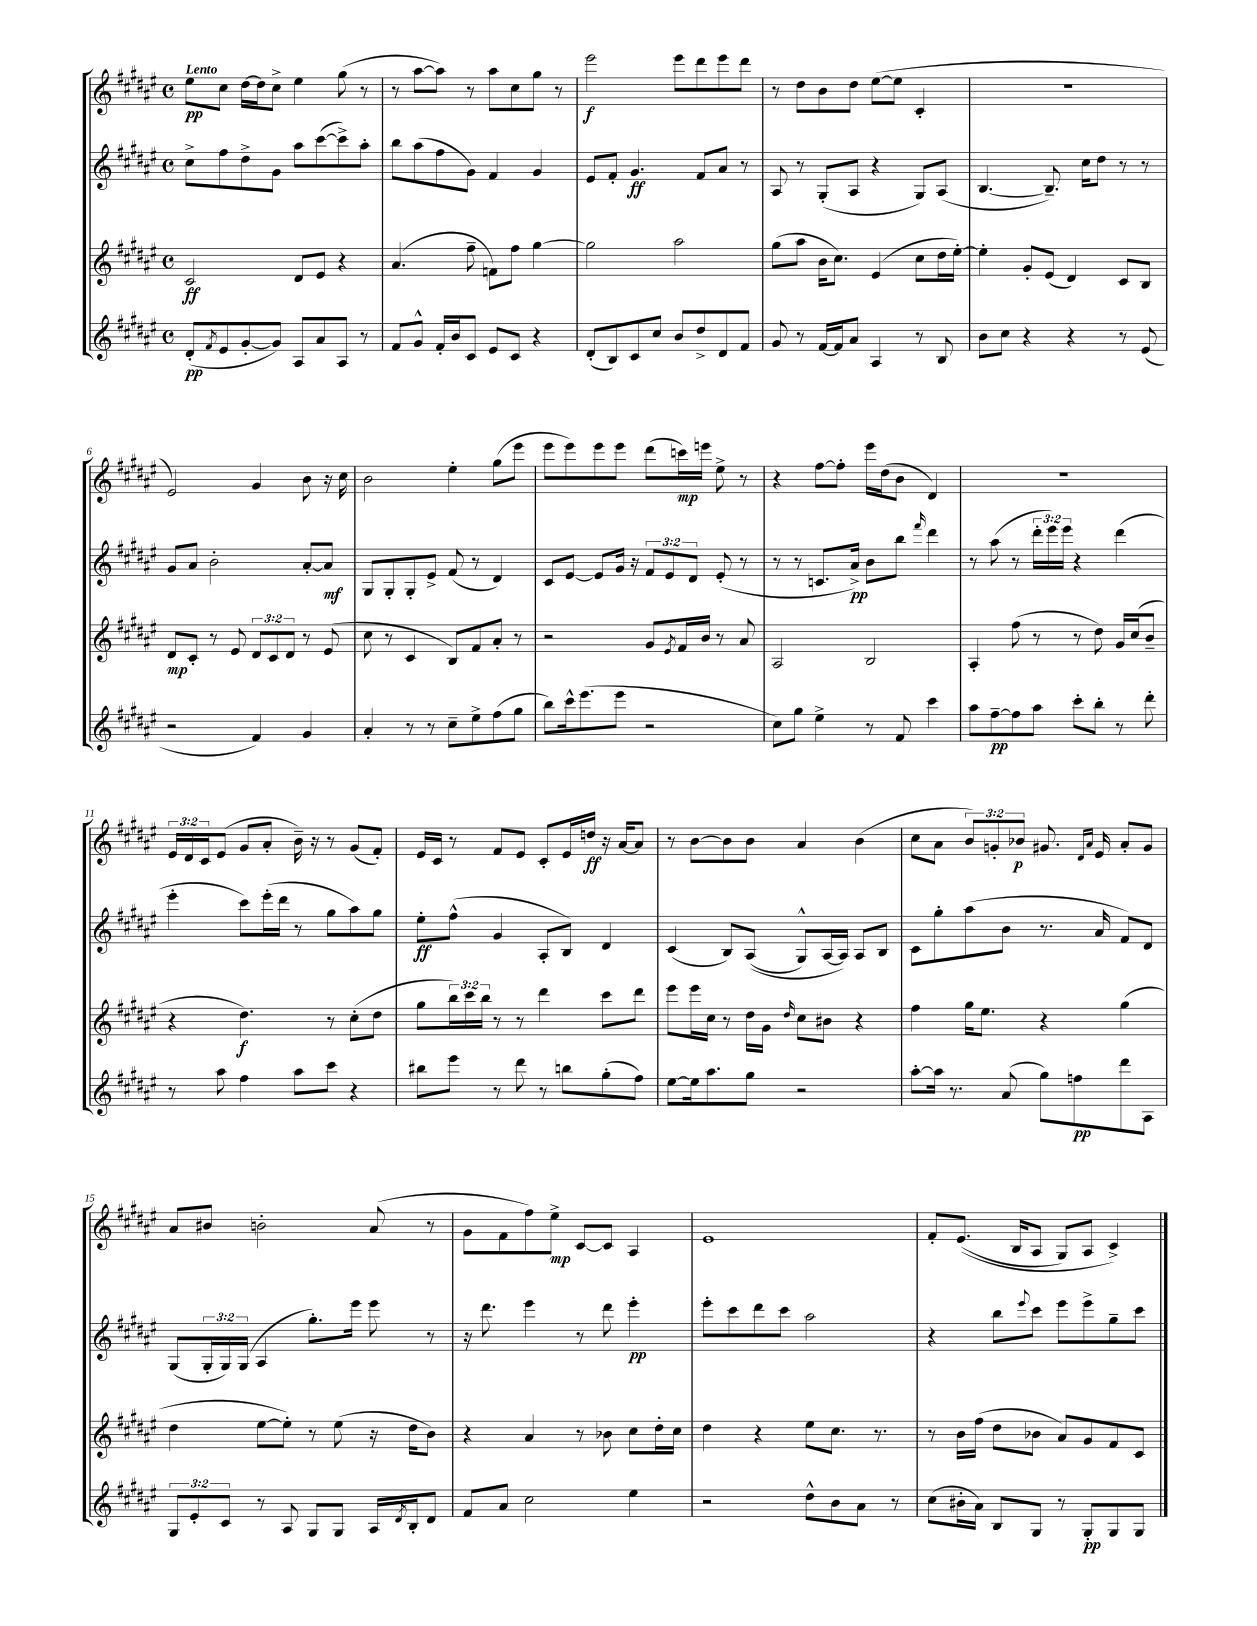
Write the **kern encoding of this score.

**kern	**dynam	**kern	**dynam	**kern	**dynam	**kern	**dynam
*part4	*part4	*part3	*part3	*part2	*part2	*part1	*part1
*staff4	*staff4	*staff3	*staff3	*staff2	*staff2	*staff1	*staff1
*clefG2	*	*clefG2	*	*clefG2	*	*clefG2	*
*k[f#c#g#d#a#e#]	*	*k[f#c#g#d#a#e#]	*	*k[f#c#g#d#a#e#]	*	*k[f#c#g#d#a#e#]	*
*M4/4	*	*M4/4	*	*M4/4	*	*M4/4	*
*met(c)	*	*met(c)	*	*met(c)	*	*met(c)	*
=1	=1	=1	=1	=1	=1	=1	=1
!	!	!	!	!	!	!LO:TX:a:B:t=Lento	!
(8d#'/L	pp	2c#/	ff	8cc#^\L	.	8ee#\L	pp
8qf#/	.	.	.	.	.	.	.
8e#/	.	.	.	8ff#\	.	8cc#\J	.
[8g#'/	.	.	.	8dd#^\	.	[16dd#\LL	.
.	.	.	.	.	.	16dd#\J]	.
8g#/J])	.	.	.	8g#\J	.	8cc#^\J	.
8A#/L	.	8d#/L	.	8aa#\L	.	4ee#\	.
8a#/	.	8e#/J	.	([8ccc#\	.	.	.
8A#/J	.	4r	.	8ccc#^\])	.	(8gg#\	.
8r	.	.	.	8aa#'\J	.	8r	.
=2	=2	=2	=2	=2	=2	=2	=2
8f#/L	.	(4.a#/	.	8bb\L	.	8r	.
8g#^^/J	.	.	.	(8aa#\	.	[8aa#\L	.
16f#'/LL	.	.	.	8ff#\	.	8aa#\J])	.
16b/J	.	.	.	.	.	.	.
8c#/J	.	8ff#~\	.	8g#\J)	.	8r	.
8e#/L	.	8fn\L)	.	4f#/	.	8aa#\L	.
8c#/J	.	8ff#\J	.	.	.	8cc#\	.
4r	.	[4gg#\	.	4g#/	.	8gg#\J	.
.	.	.	.	.	.	8r	.
=3	=3	=3	=3	=3	=3	=3	=3
(8d#'/L	.	2gg#\]	.	8e#/L	.	2eee#\	f
8B/)	.	.	.	8f#'/J	.	.	.
8c#/	.	.	.	4.g#/	ff	.	.
8cc#/J	.	.	.	.	.	.	.
8b/L	.	2aa#\	.	.	.	8eee#\L	.
8dd#^/	.	.	.	8f#/L	.	8ddd#\	.
8d#/	.	.	.	8a#/J	.	8eee#\	.
8f#/J	.	.	.	8r	.	8ddd#\J	.
=4	=4	=4	=4	=4	=4	=4	=4
8g#/	.	(8gg#\L	.	8A#/	.	8r	.
8r	.	8aa#\J	.	8r	.	8dd#\L	.
[16f#/LL	.	16b\KL	.	(8G#'/L	.	8b\	.
16f#/J]	.	8.cc#\J)	.	.	.	.	.
8a#/J	.	.	.	8A#/J	.	8dd#\J	.
4A#/	.	(4e#/	.	4r	.	([8ee#\L	.
.	.	.	.	.	.	8ee#\J]	.
8r	.	8cc#\L	.	8G#/L)	.	4c#'/	.
8B/	.	16dd#\L	.	(8A#/J	.	.	.
.	.	[16ee#'\JJ)	.	.	.	.	.
=5	=5	=5	=5	=5	=5	=5	=5
8b\L	.	4ee#'\]	.	[4.B/	.	1r	.
8cc#\J	.	.	.	.	.	.	.
4r	.	8g#'/L	.	.	.	.	.
.	.	(8e#/J	.	8.B~/])	.	.	.
4r	.	4d#/)	.	.	.	.	.
.	.	.	.	16cc#\KL	.	.	.
.	.	.	.	8dd#\J	.	.	.
8r	.	8c#/L	.	8r	.	.	.
(8e#/	.	8B/J	.	8r	.	.	.
!!LO:LB:g=z
=6	=6	=6	=6	=6	=6	=6	=6
2r	.	8d#/L	mp	8g#/L	.	2e#/)	.
.	.	8c#'/J	.	8a#/J	.	.	.
.	.	8r	.	2b'\	.	.	.
.	.	8e#/	.	.	.	.	.
4f#/)	.	12d#/L	.	.	.	4g#/	.
.	.	12c#/	.	.	.	.	.
.	.	12d#/J	.	.	.	.	.
4g#/	.	8r	.	[8a#'/L	.	8b\	.
.	.	(8e#/	.	8a#/J]	mf	16r	.
.	.	.	.	.	.	16cc#\	.
=7	=7	=7	=7	=7	=7	=7	=7
4a#'/	.	8cc#\	.	8G#/L	.	2b\	.
.	.	8r	.	8G#'/	.	.	.
8r	.	4c#/	.	8G#'/	.	.	.
8r	.	.	.	8e#^/J	.	.	.
8cc#~\L	.	8B/L)	.	(8f#/	.	4ee#'\	.
8ee#^\	.	8f#/	.	8r	.	.	.
(8ff#\	.	8a#'/J	.	4d#/)	.	(8gg#\L	.
8gg#\J	.	8r	.	.	.	8eee#\J	.
=8	=8	=8	=8	=8	=8	=8	=8
8bb\L)	.	2r	.	8c#/L	.	8eee#\L	.
16ccc#^^\k	.	.	.	[8e#/J	.	8eee#\)	.
(8.eee#\	.	.	.	.	.	.	.
.	.	.	.	8e#/L]	.	8eee#\	.
8eee#\J	.	.	.	16g#/Jk	.	8eee#\J	.
.	.	.	.	16r	.	.	.
2r	.	8g#/L	.	12f#/L	.	(8ddd#\L	.
.	.	.	.	12e#/	.	.	.
.	.	8qe#/	.	.	.	.	.
.	.	16f#/L	.	.	.	16cccn\L)	mp
.	.	.	.	12d#/J	.	.	.
.	.	16b/JJ	.	.	.	16eeen\JJ	.
.	.	8r	.	(8e#'/	.	8ee#^\	.
.	.	8a#/	.	8r	.	8r	.
=9	=9	=9	=9	=9	=9	=9	=9
8cc#\L)	.	2A#/	.	8r	.	4r	.
8gg#\J	.	.	.	8r	.	.	.
4ee#^\	.	.	.	8.cn/L	.	[8ff#\L	.
.	.	.	.	.	.	8ff#'\J]	.
.	.	.	.	16a#^/Jk)	pp	.	.
8r	.	2B/	.	8b\L	.	16eee#\LL	.
.	.	.	.	.	.	(16dd#\J	.
8f#/	.	.	.	8bb\J	.	8b\J	.
.	.	.	.	16qqfff#/	.	.	.
4ccc#\	.	.	.	4ddd#\	.	4d#/)	.
=10	=10	=10	=10	=10	=10	=10	=10
8aa#\L	.	4A#'/	.	8r	.	1r	.
[8ff#~\	pp	.	.	(8aa#\	.	.	.
8ff#\]	.	(8ff#\	.	8r	.	.	.
8aa#\J	.	8r	.	24ddd#'\LL	.	.	.
.	.	.	.	24eee#\)	.	.	.
.	.	.	.	24eee#\JJ	.	.	.
8ccc#'\L	.	8r	.	4r	.	.	.
8bb'\J	.	8dd#\)	.	.	.	.	.
8r	.	16g#/LL	.	(4ddd#\	.	.	.
.	.	(16cc#/J	.	.	.	.	.
8ddd#'\	.	8b~/J	.	.	.	.	.
!!LO:LB:g=z
=11	=11	=11	=11	=11	=11	=11	=11
8r	.	4r	.	4eee#'\	.	24e#/LL	.
.	.	.	.	.	.	24d#/	.
.	.	.	.	.	.	24c#/J	.
8aa#\	.	.	.	.	.	(8e#/J	.
4ff#\	.	4.dd#\)	f	8ccc#\L)	.	8g#/L	.
.	.	.	.	(16eee#'\L	.	8a#'/J	.
.	.	.	.	16ddd#\JJ	.	.	.
8aa#\L	.	.	.	8r	.	16b~\)	.
.	.	.	.	.	.	16r	.
8ccc#\J	.	8r	.	8gg#\L	.	8r	.
4r	.	(8cc#'\L	.	8aa#\)	.	(8g#/L	.
.	.	8dd#\J	.	8gg#\J	.	8f#'/J)	.
=12	=12	=12	=12	=12	=12	=12	=12
8bb#X\L	.	8gg#\L	.	8ee#'\L	ff	16e#/LL	.
.	.	.	.	.	.	16c#/JJ	.
8eee#\J	.	24bb\L)	.	(8ff#^^\J	.	8r	.
.	.	24ccc#\	.	.	.	.	.
.	.	24bb\JJ	.	.	.	.	.
8r	.	8r	.	4g#/	.	8f#/L	.
8ddd#\	.	8r	.	.	.	8e#/J	.
8r	.	4ddd#\	.	8A#'/L	.	8c#'/L	.
8bbn\L	.	.	.	8B/J)	.	16e#/L	.
.	.	.	.	.	.	16ddn/JJ	ff
(8gg#'\	.	8ccc#\L	.	4d#/	.	16r	.
.	.	.	.	.	.	[16a#/KL	.
8ff#\J)	.	8ddd#\J	.	.	.	8a#/J]	.
=13	=13	=13	=13	=13	=13	=13	=13
[8ee#\L	.	8eee#\L	.	(4c#/	.	8r	.
16ee#\k]	.	16eee#\L	.	.	.	[8b\L	.
8.aa#\	.	16cc#\JJ	.	.	.	.	.
.	.	8r	.	8B/L)	.	8b\]	.
8gg#\J	.	16dd#\LL	.	((8A#/J	.	8b\J	.
.	.	16g#\JJ	.	.	.	.	.
.	.	16qqdd#/	.	.	.	.	.
2r	.	8cc#\L	.	8G#^^/L)	.	4a#/	.
.	.	8b#X\J	.	[16A#/L	.	.	.
.	.	.	.	16A#/JJ])	.	.	.
.	.	4r	.	8A#/L	.	(4b\	.
.	.	.	.	8B/J	.	.	.
=14	=14	=14	=14	=14	=14	=14	=14
[8aa#'\L	.	4ff#\	.	8c#\L	.	8cc#\L	.
16aa#\Jk]	.	.	.	8gg#'\	.	8a#\J	.
8.r	.	.	.	.	.	.	.
.	.	16gg#\KL	.	(8aa#\	.	12b/L)	.
.	.	8.ee#\J	.	.	.	.	.
.	.	.	.	.	.	12gn'/	.
(8a#/	.	.	.	8b\J	.	.	.
.	.	.	.	.	.	12b-X/J	p
8gg#\L)	.	4r	.	8.r	.	8.g#X/	.
8ffn\	pp	.	.	.	.	.	.
.	.	.	.	.	.	16qqd#/LL	.
.	.	.	.	.	.	16qqa#/JJ	.
.	.	.	.	16a#/	.	16e#/	.
8ddd#\	.	(4gg#\	.	8f#/L)	.	8a#'/L	.
8A#\J	.	.	.	8d#/J	.	8g#/J	.
!!LO:LB:g=z
=15	=15	=15	=15	=15	=15	=15	=15
12G#/L	.	4dd#\	.	(8G#/L	.	8a#/L	.
12e#'/	.	.	.	.	.	.	.
.	.	.	.	24G#'/L	.	8b#X/J	.
12c#/J	.	.	.	24G#/)	.	.	.
.	.	.	.	(24G#/JJ	.	.	.
8r	.	[8ee#\L	.	4A#/	.	2bn'\	.
8A#/	.	8ee#'\J])	.	.	.	.	.
8G#/L	.	8r	.	8.gg#'\L)	.	.	.
8G#/J	.	(8ee#\	.	.	.	.	.
.	.	.	.	16eee#\Jk	.	.	.
16A#/LL	.	16r	.	8eee#\	.	(8a#/	.
8qd#/	.	.	.	.	.	.	.
16B'/J	.	16dd#\KL	.	.	.	.	.
8d#/J	.	8b\J)	.	8r	.	8r	.
=16	=16	=16	=16	=16	=16	=16	=16
8f#/L	.	4r	.	16r	.	8g#\L	.
.	.	.	.	8.ddd#\	.	.	.
8a#/J	.	.	.	.	.	8f#\	.
2cc#\	.	4a#/	.	4eee#\	.	8ff#\)	.
.	.	.	.	.	.	8ee#^\J	mp
.	.	8r	.	8r	.	[8c#/L	.
.	.	8b-X\	.	8ddd#\	.	8c#/J]	.
4ee#\	.	8cc#\L	.	4eee#'\	pp	4A#/	.
.	.	16dd#'\L	.	.	.	.	.
.	.	16cc#\JJ	.	.	.	.	.
=17	=17	=17	=17	=17	=17	=17	=17
2r	.	4dd#\	.	8eee#'\L	.	1e#	.
.	.	.	.	8ccc#\	.	.	.
.	.	4r	.	8ddd#\	.	.	.
.	.	.	.	8ccc#\J	.	.	.
8dd#^^\L	.	8ee#\L	.	2aa#\	.	.	.
8b\	.	8.cc#\J	.	.	.	.	.
8a#\J	.	.	.	.	.	.	.
.	.	8.r	.	.	.	.	.
8r	.	.	.	.	.	.	.
=18	=18	=18	=18	=18	=18	=18	=18
(8cc#\L	.	8r	.	4r	.	8f#'/L	.
16b#X'\L	.	16b\LL	.	.	.	((8.e#/J	.
16a#\JJ)	.	(16ff#\JJ	.	.	.	.	.
8B/L	.	8dd#\L	.	8bb\L	.	.	.
.	.	.	.	.	.	16B/KL	.
.	.	.	.	8qqeee#/	.	.	.
8G#/J	.	8b-X\J	.	8ccc#\J	.	8A#/J	.
8r	.	8a#/L)	.	8eee#\L	.	8G#/L)	.
8G#'/L	pp	8g#/	.	8eee#^\	.	8A#/J	.
8G#/	.	8f#/	.	8gg#~\	.	4c#^/)	.
8G#/J	.	8c#/J	.	8ccc#\J	.	.	.
==	==	==	==	==	==	==	==
*-	*-	*-	*-	*-	*-	*-	*-
